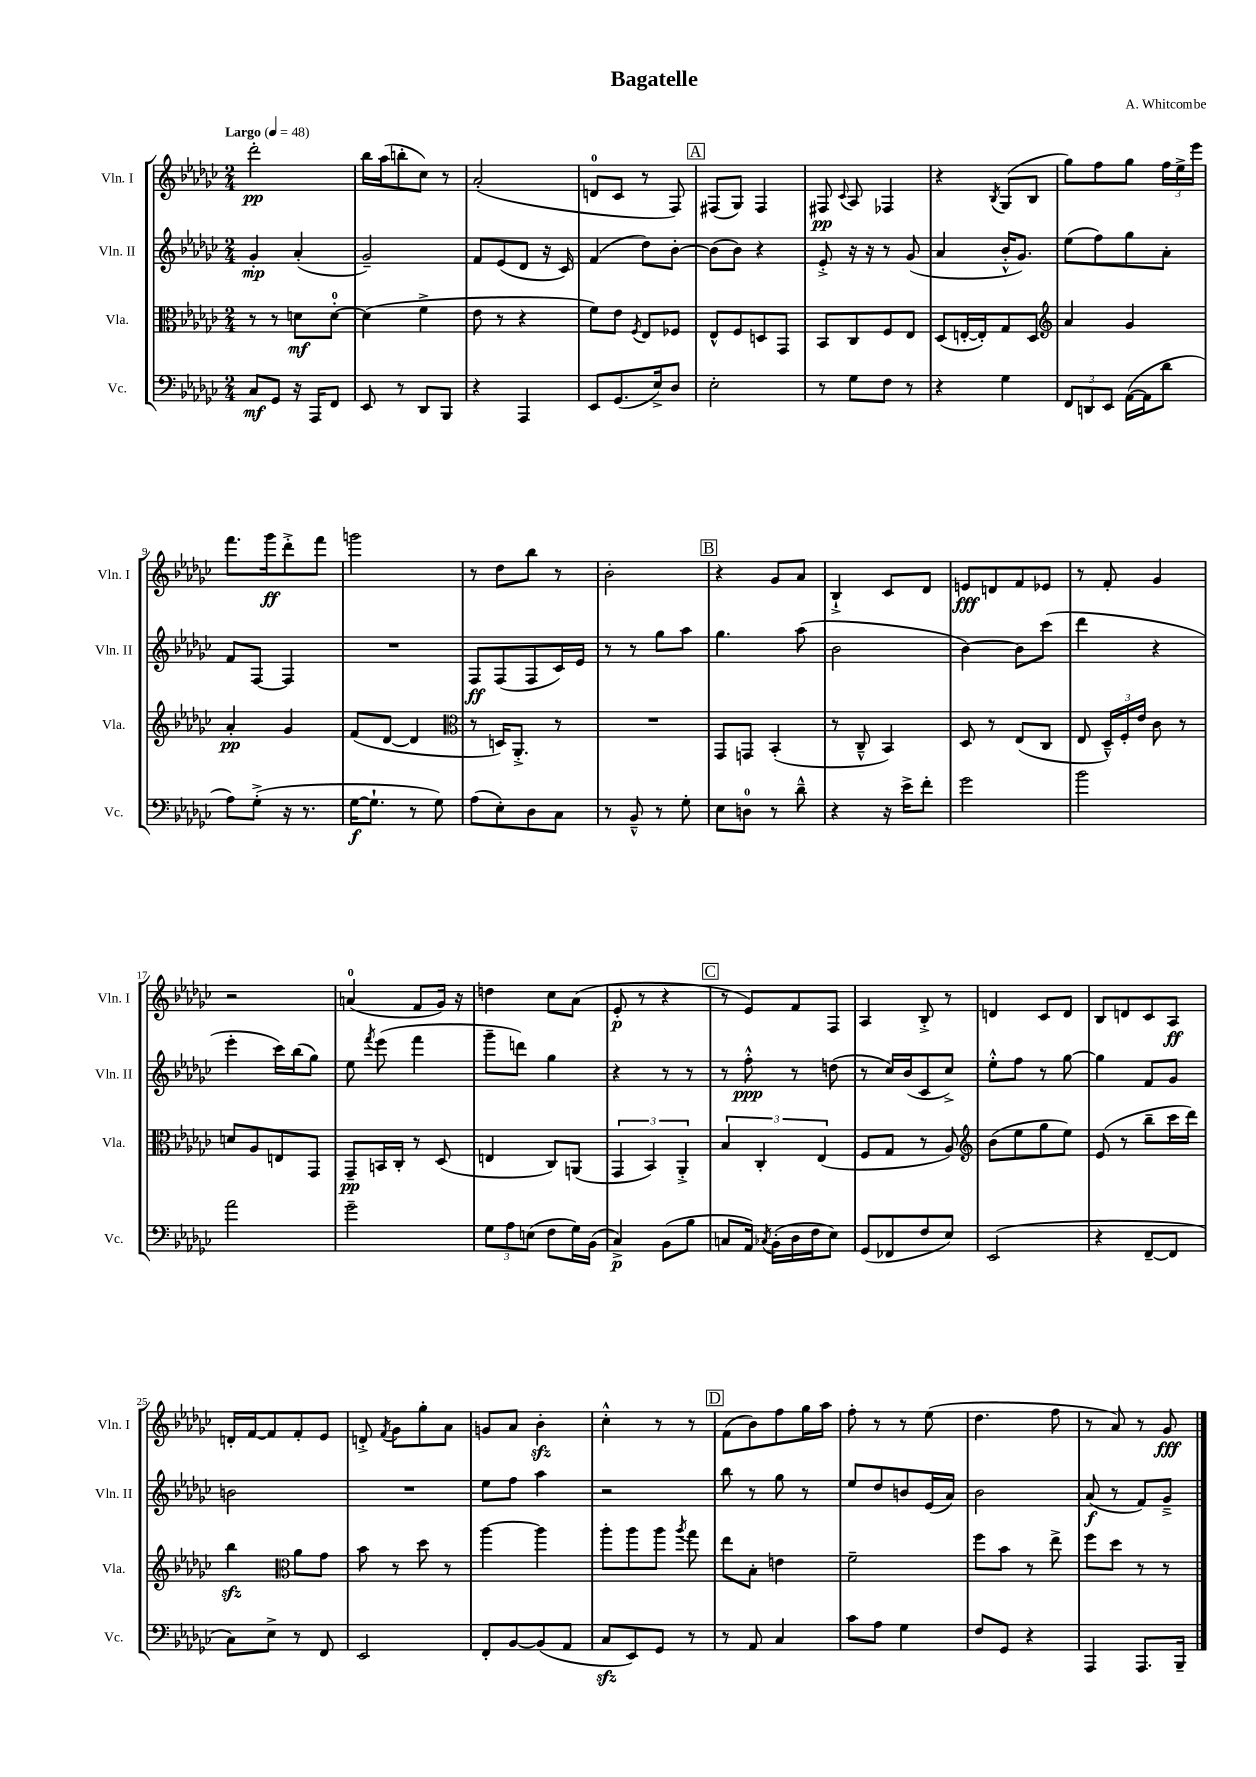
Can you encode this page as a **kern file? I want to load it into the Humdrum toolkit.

**kern	**kern	**kern	**kern
*staff4	*staff3	*staff2	*staff1
*clefF4	*clefC3	*clefG2	*clefG2
*k[b-e-a-d-g-c-]	*k[b-e-a-d-g-c-]	*k[b-e-a-d-g-c-]	*k[b-e-a-d-g-c-]
*M2/4	*M2/4	*M2/4	*M2/4
*MM48	*MM48	*MM48	*MM48
8C-/L	8r	4g-'/	2ddd-'\
8GG-/J	8r	.	.
16r	8d\L	(4a-'/	.
16AAA-/LK	.	.	.
8FF/J	[8d'\J	.	.
=	=	=	=
8EE-/	(4d\]	2g-~/)	16bb-\LL
.	.	.	(16aa-\J
8r	.	.	8bb'\
8DD-/L	4f^\	.	8cc-\J)
8BBB-/J	.	.	8r
=	=	=	=
4r	8e-\	8f/L	(2a-'/
.	8r	(8e-/	.
4AAA-/	4r	8d-/J	.
.	.	16r	.
.	.	16c-/)	.
=	=	=	=
8EE-/L	8f\L)	(4f/	8d/L
(8.GG-/	8e-\J	.	8c-/J
.	8qF/	.	.
.	8E-/L	8dd-\L)	8r
16E-^/k)	.	.	.
8D-/J	8F-/J	[8b-'\J	8F/)
=	=	=	=
2E-'\	8E-^^/L	(8b-\]L	(8F#/L
.	8F/	8b-\J)	8G-/J)
.	8D/	4r	4F#/
.	8GG-/J	.	.
=	=	=	=
8r	8BB-/L	8e-'^/	8F#/
.	.	.	8qqc-/
8G-\L	8C-/	16r	8A-/
.	.	16r	.
8F\J	8F/	8r	4F-/
8r	8E-/J	(8g-/	.
=	=	=	=
4r	(8D-/L	4a-/	4r
.	[16E'/L	.	.
.	16E'/]J)	.	.
.	.	.	8qB-/
4G-\	8G-/	16b-'^^/LK	(8G-/L
.	.	8.g-/J)	.
.	8D-/J	.	8B-/J
=	=	=	=
*	*clefG2	*	*
12FF/L	4a-/	(8ee-\L	8gg-\L)
12DD/	.	.	.
.	.	8ff\)	8ff\
12EE-/J	.	.	.
([16AA-\LL	4g-/	8gg-\	8gg-\J
16AA-\]J	.	.	.
8d-\J	.	8a-'\J	24ff\LL
.	.	.	24ee-^\
.	.	.	24eee-\JJ
=	=	=	=
8A-\L)	4a-'/	8f/L	8.fff\L
(8G-'^\J	.	[8F/J	.
.	.	.	16ggg-\k
16r	4g-/	4F/]	8ddd-'^\
8.r	.	.	.
.	.	.	8fff\J
=	=	=	=
[16G-\LK	(8f/L	2r	2ggg\
8.G-`\]J	.	.	.
.	[8d-/J	.	.
8r	4d-/]	.	.
8G-\)	.	.	.
=	=	=	=
*	*clefC3	*	*
(8A-\L	8r	8F/L	8r
8E-'\)	16D/LK)	(8F/	8dd-\L
.	8.AA-'^/J	.	.
8D-\	.	8F/	8bb-\J
8C-\J	8r	16c-/L)	8r
.	.	16e-/JJ	.
=	=	=	=
8r	2r	8r	2b-'\
8BB-~^^/	.	8r	.
8r	.	8gg-\L	.
8G-'\	.	8aa-\J	.
=	=	=	=
8E-\L	8GG-/L	4.gg-\	4r
8D\J	8GG/J	.	.
8r	(4BB-'/	.	8g-/L
8d-~^^\	.	(8aa-\	8a-/J
=	=	=	=
4r	8r	2b-\	4B-`^/
.	8C-~^^/	.	.
16r	4BB-/)	.	8c-/L
16e-^\LK	.	.	.
8f'\J	.	.	8d-/J
=	=	=	=
2g-\	8D-/	[4b-\)	8e/L
.	8r	.	8d/
.	(8E-/L	8b-\]L	8f/
.	8C-/J	(8ccc-\J	8e-/J
=	=	=	=
2b-\	8E-/	4ddd-\	8r
.	24D-~^^/LL)	.	8f'/
.	24F'/	.	.
.	24e-/JJ	.	.
.	8c-\	4r	4g-/
.	8r	.	.
=	=	=	=
2a-\	8d/L	4eee-'\	2r
.	8A-/	.	.
.	8E/	16ccc-\LL)	.
.	.	(16bb-\J	.
.	8GG-/J	8gg-\J)	.
=	=	=	=
2g-~\	8GG-~/L	8ee-\	(4a/
.	.	8qfff/	.
.	16BB/L	(8eee-\	.
.	16C-'/JJ	.	.
.	8r	4fff\	8f/L
.	(8D-/	.	16g-/Jk)
.	.	.	16r
=	=	=	=
12G-\L	4E/	8ggg-~\L	4dd\
12A-\	.	.	.
.	.	8ddd\J)	.
(12E\J	.	.	.
8F\L	8C-/L)	4gg-\	8cc-\L
16G-\L)	(8AA/J	.	(8a-\J
(16BB-\JJ	.	.	.
=	=	=	=
4C-^/)	6GG-/	4r	8e-'/
.	.	.	8r
.	6BB-/)	.	.
(8BB-\L	.	8r	4r
.	6AA-'^/	.	.
8B-\J	.	8r	.
=	=	=	=
8C/L	6B-/	8r	8r
16AA-/Jk)	.	8ff'^^\	8e-/L)
.	6C-'/	.	.
8qC-/	.	.	.
(16BB-'\LL	.	.	.
16D-\	.	8r	8f/
16F\J	.	.	.
.	(6E-/	.	.
8E-\J)	.	(8dd\	8F/J
=	=	=	=
(8GG-/L	8F/L	8r	4A-/
8FF-/	8G-/J	16cc-/LL)	.
.	.	(16b-/J	.
8F/	8r	8c-/	8B-'^/
8E-/J)	8A-/)	8cc-^/J)	8r
=	=	=	=
*	*clefG2	*	*
(2EE-/	(8b-\L	8ee-'^^\L	4d/
.	8ee-\	8ff\J	.
.	8gg-\	8r	8c-/L
.	8ee-\J)	[8gg-\	8d/J
=	=	=	=
4r	(8e-/	4gg-\]	8B-/L
.	8r	.	8d/
[8FF~/L	8bb-~\L	8f/L	8c-/
8FF/]J	16ccc-\L	8g-/J	8A-/J
.	16ddd-\JJ)	.	.
=	=	=	=
8C-\L)	4bb-\	2b\	16d'/LL
.	.	.	[16f/J
8E-^\J	.	.	8f/]
*	*clefC3	*	*
8r	8a-\L	.	8f'/
8FF/	8g-\J	.	8e-/J
=	=	=	=
2EE-/	8b-\	2r	8d'^/
.	.	.	8qf/
.	8r	.	8g-\L
.	8dd-\	.	8gg-'\
.	8r	.	8a-\J
=	=	=	=
8FF'/L	[4aa-\	8ee-\L	8g/L
[8BB-/	.	8ff\J	8a-/J
(8BB-/]	4aa-\]	4aa-\	4b-'\
8AA-/J	.	.	.
=	=	=	=
8C-/L	8aa-'\L	2r	4cc-'^^\
8EE-/)	8aa-\	.	.
8GG-/J	8aa-\J	.	8r
.	8qaa-/	.	.
8r	8gg-\	.	8r
=	=	=	=
8r	8ee-\L	8bb-\	(8f\L
8AA-/	8B-'\J	8r	8b-\)
4C-/	4e\	8gg-\	8ff\
.	.	8r	16gg-\L
.	.	.	16aa-\JJ
=	=	=	=
8c-\L	2f~\	8ee-/L	8ff'\
8A-\J	.	8dd-/	8r
4G-\	.	8b/	8r
.	.	(16e-/L	(8ee-\
.	.	16a-/JJ)	.
=	=	=	=
8F/L	8ff\L	2b-\	4.dd-\
8GG-/J	8b-\J	.	.
4r	8r	.	.
.	8ee-^\	.	8ff\
=	=	=	=
4AAA-/	8ff\L	(8a-/	8r
.	8dd-\J	8r	8a-/)
8.AAA-/L	8r	8f/L)	8r
.	8r	8g-~^/J	8g-/
16BBB-~/Jk	.	.	.
==	==	==	==
*-	*-	*-	*-
